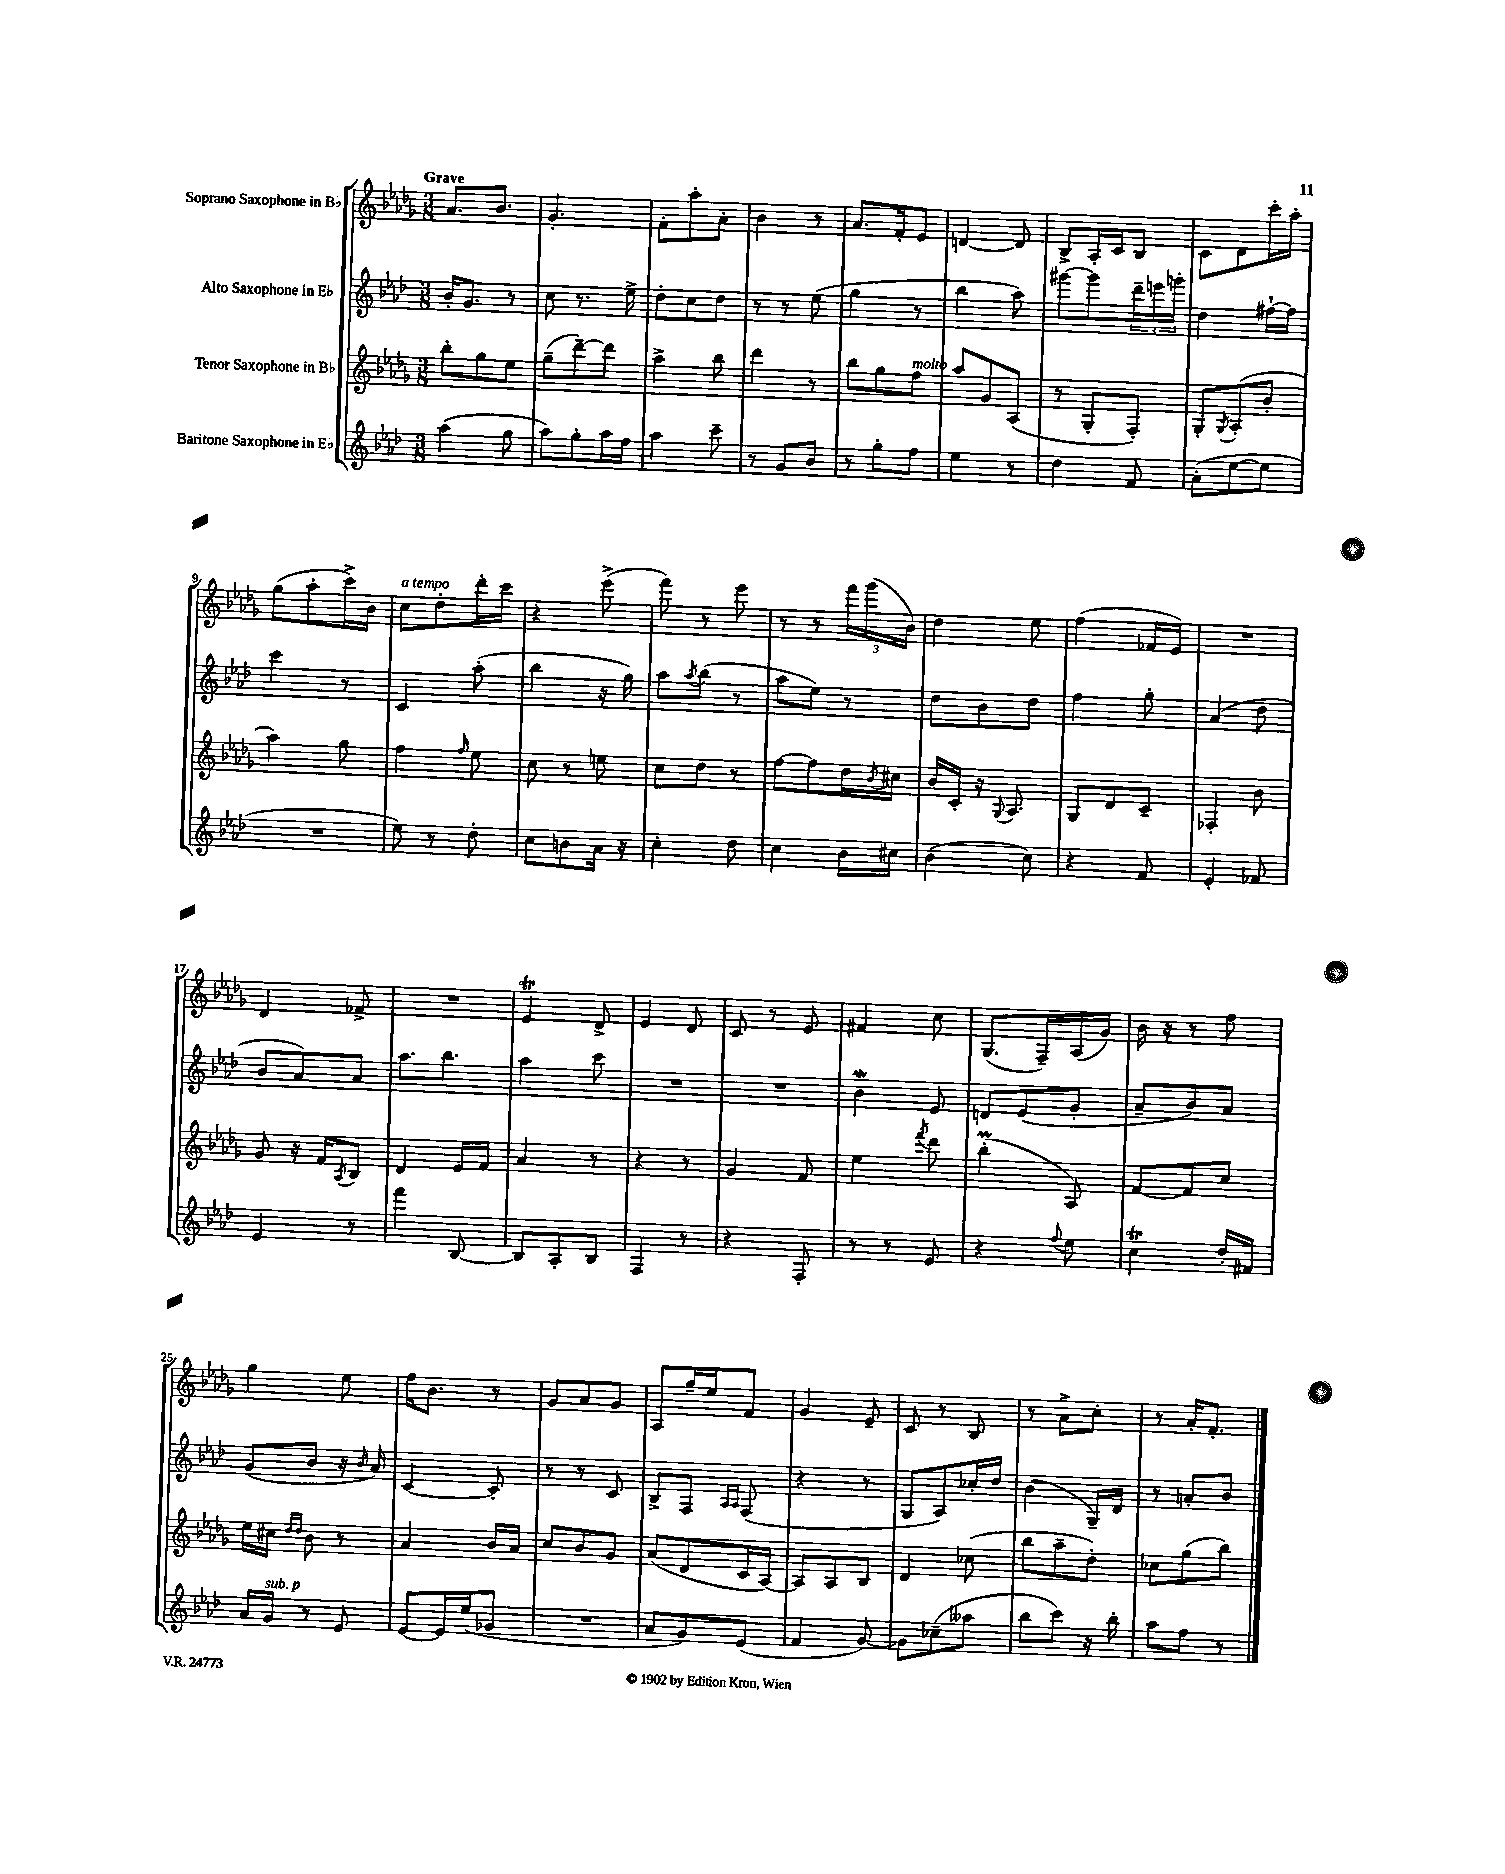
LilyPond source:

<<
\new StaffGroup <<
\new Staff = "s0" \with { instrumentName = "Soprano Saxophone in Bb" } {
    \clef treble \key des \major \numericTimeSignature \time 3/8 \tempo "Grave"
    aes'8. bes'8. |
    ges'4.-. |
    f'8-. aes''8-. aes'8-. |
    bes'4 r8 |
    aes'8. f'16-. ees'8 |
    d'4~ d'8 |
    bes8-> aes16-. c'16 bes8 |
    c'8 des'8 c'''16-. aes''16-. |
    ges''8( aes''8-. c'''16->) bes'16 |
    c''8^\markup { \italic "a tempo" } des''8-. des'''16-. c'''16 |
    r4 ees'''8->( |
    f'''8) r8 ees'''8 |
    r8 r8 \tuplet 3/2 { f'''16 ges'''16( bes'16) } |
    des''4 ees''8 |
    f''4( fes'16 ees'16) |
    R4. |
    des'4 fes'8-> |
    R4. |
    ees'4\trill des'8-> |
    ees'4 des'8 |
    c'8 r8 ees'8 |
    fis'4 c''8 |
    ges8.( f16--) aes16( ges'16) |
    bes'16 r16 r8 f''8 |
    ges''4 ees''8 |
    f''16 bes'8. r8 |
    ges'8 aes'8 ges'8 |
    aes8 ges''16-- ees''16 f'8 |
    ges'4 ees'8-- |
    c'8 r8 bes8 |
    r8 aes'8-> c''8-. |
    r8 aes'16-. f'8.-. \bar "|." |
}
\new Staff = "s1" \with { instrumentName = "Alto Saxophone in Eb" } {
    \clef treble \key aes \major \numericTimeSignature \time 3/8
    bes'16-. g'8. r8 |
    c''8 r8. ees''16-> |
    des''8-. c''8 des''8 |
    r8 r8 ees''8( |
    g''4 r8 |
    bes''4 aes''8) |
    gis'''8~ gis'''8 \tuplet 3/2 { des'''16-- e'''16 g'''16-. } |
    des''4 fis''16~-! fis''16 |
    c'''4 r8 |
    c'4 aes''8-.( |
    bes''4 r16 g''16) |
    aes''8 \acciaccatura { aes''8 } bes''8( r8 |
    aes''8 ees''8) r8 |
    des''8 bes'8 des''8 |
    f''4 g''8-. |
    aes'4( des''8 |
    bes'8 aes'8) aes'8 |
    aes''8. bes''8. |
    aes''4 c'''8 |
    R4. |
    R4. |
    bes'4\mordent ees'8 |
    d'8 ees'8( g'8-. |
    aes'8-- bes'8) aes'8 |
    g'8( bes'8 r16 \grace { bes'16 } aes'16) |
    c'4~ c'8-. |
    r8 r8 c'8 |
    bes8-> f8 \grace { aes16 aes16 } f8( |
    r4 r8 |
    g8 aes8) ces''16-. des''16 |
    bes'4( g16--) des'16 |
    r8 a'8-. bes'8 \bar "|." |
}
\new Staff = "s2" \with { instrumentName = "Tenor Saxophone in Bb" } {
    \clef treble \key des \major \numericTimeSignature \time 3/8
    bes''8-. ges''8 ees''8 |
    ges''8--( des'''8~--) des'''8 |
    aes''4-> bes''8 |
    des'''4 r8 |
    bes''8 ges''8 f''8^\markup { \italic "molto" } |
    aes''8 ges'8 aes8( |
    r8 ges8-. f8-.) |
    ges8-. \acciaccatura { ges8 } aes8-.( bes'8-. |
    aes''4) ges''8 |
    f''4 \grace { f''16 } ees''8 |
    c''8 r8 e''8 |
    c''8 des''8 r8 |
    f''8~ f''8 des''16 \acciaccatura { bes'8 } cis''16 |
    bes'16 c'16-. r16 \appoggiatura { ges8 } aes8. |
    ges8 des'8 c'8-- |
    fes4-. bes'8 |
    ges'8 r16 f'16 \acciaccatura { aes8 } bes8 |
    des'4 ees'16 f'16 |
    aes'4 r8 |
    r4 r8 |
    ges'4 f'8 |
    ees''4 \acciaccatura { f'''8 } des'''8 |
    bes''4-.\prall( aes8) |
    f'8~ f'8 c''8 |
    ees''16 cis''16 \grace { des''16 des''16 } bes'8 r8 |
    aes'4 bes'16 aes'16 |
    c''8 bes'8 ges'8 |
    aes'8( des'8 c'16 aes16~) |
    aes8 aes8 bes8 |
    des'4 ces''8( |
    bes''8 aes''8-- des''8-.) |
    ces''8 ges''8( bes''8) \bar "|." |
}
\new Staff = "s3" \with { instrumentName = "Baritone Saxophone in Eb" } {
    \clef treble \key aes \major \numericTimeSignature \time 3/8
    aes''4( g''8 |
    aes''8) g''8-. aes''16 f''16 |
    aes''4 c'''8-- |
    r8 g'8 bes'8 |
    r8 g''8-. f''8 |
    ees''4 r8 |
    des''4 f'8 |
    aes'8-.( ees''8~ ees''8 |
    R4. |
    ees''8) r8 des''8-. |
    c''8 b'8 aes'16 r16 |
    c''4-. des''8 |
    c''4 bes'16 cis''16 |
    bes'4( c''8) |
    r4 f'8 |
    ees'4-. fes'8 |
    ees'4 r8 |
    f'''4 bes8~ |
    bes8 aes8-. bes8 |
    f4 r8 |
    r4 f8-. |
    r8 r8 ees'8 |
    r4 \appoggiatura { f''8 } ees''8 |
    c''4\trill des''16-. fis'16 |
    aes'16 g'16^\markup { \italic "sub. p" } r8 ees'8 |
    ees'8~ ees'16 ees''16( ges'8 |
    R4. |
    aes'8 g'8) ees'8( |
    f'4 g'8~) |
    g'8 ces''8--( aeses''8 |
    bes''8 c'''8) r16 bes''16-. |
    aes''8 f''8 r8 \bar "|." |
}
>>
>>
